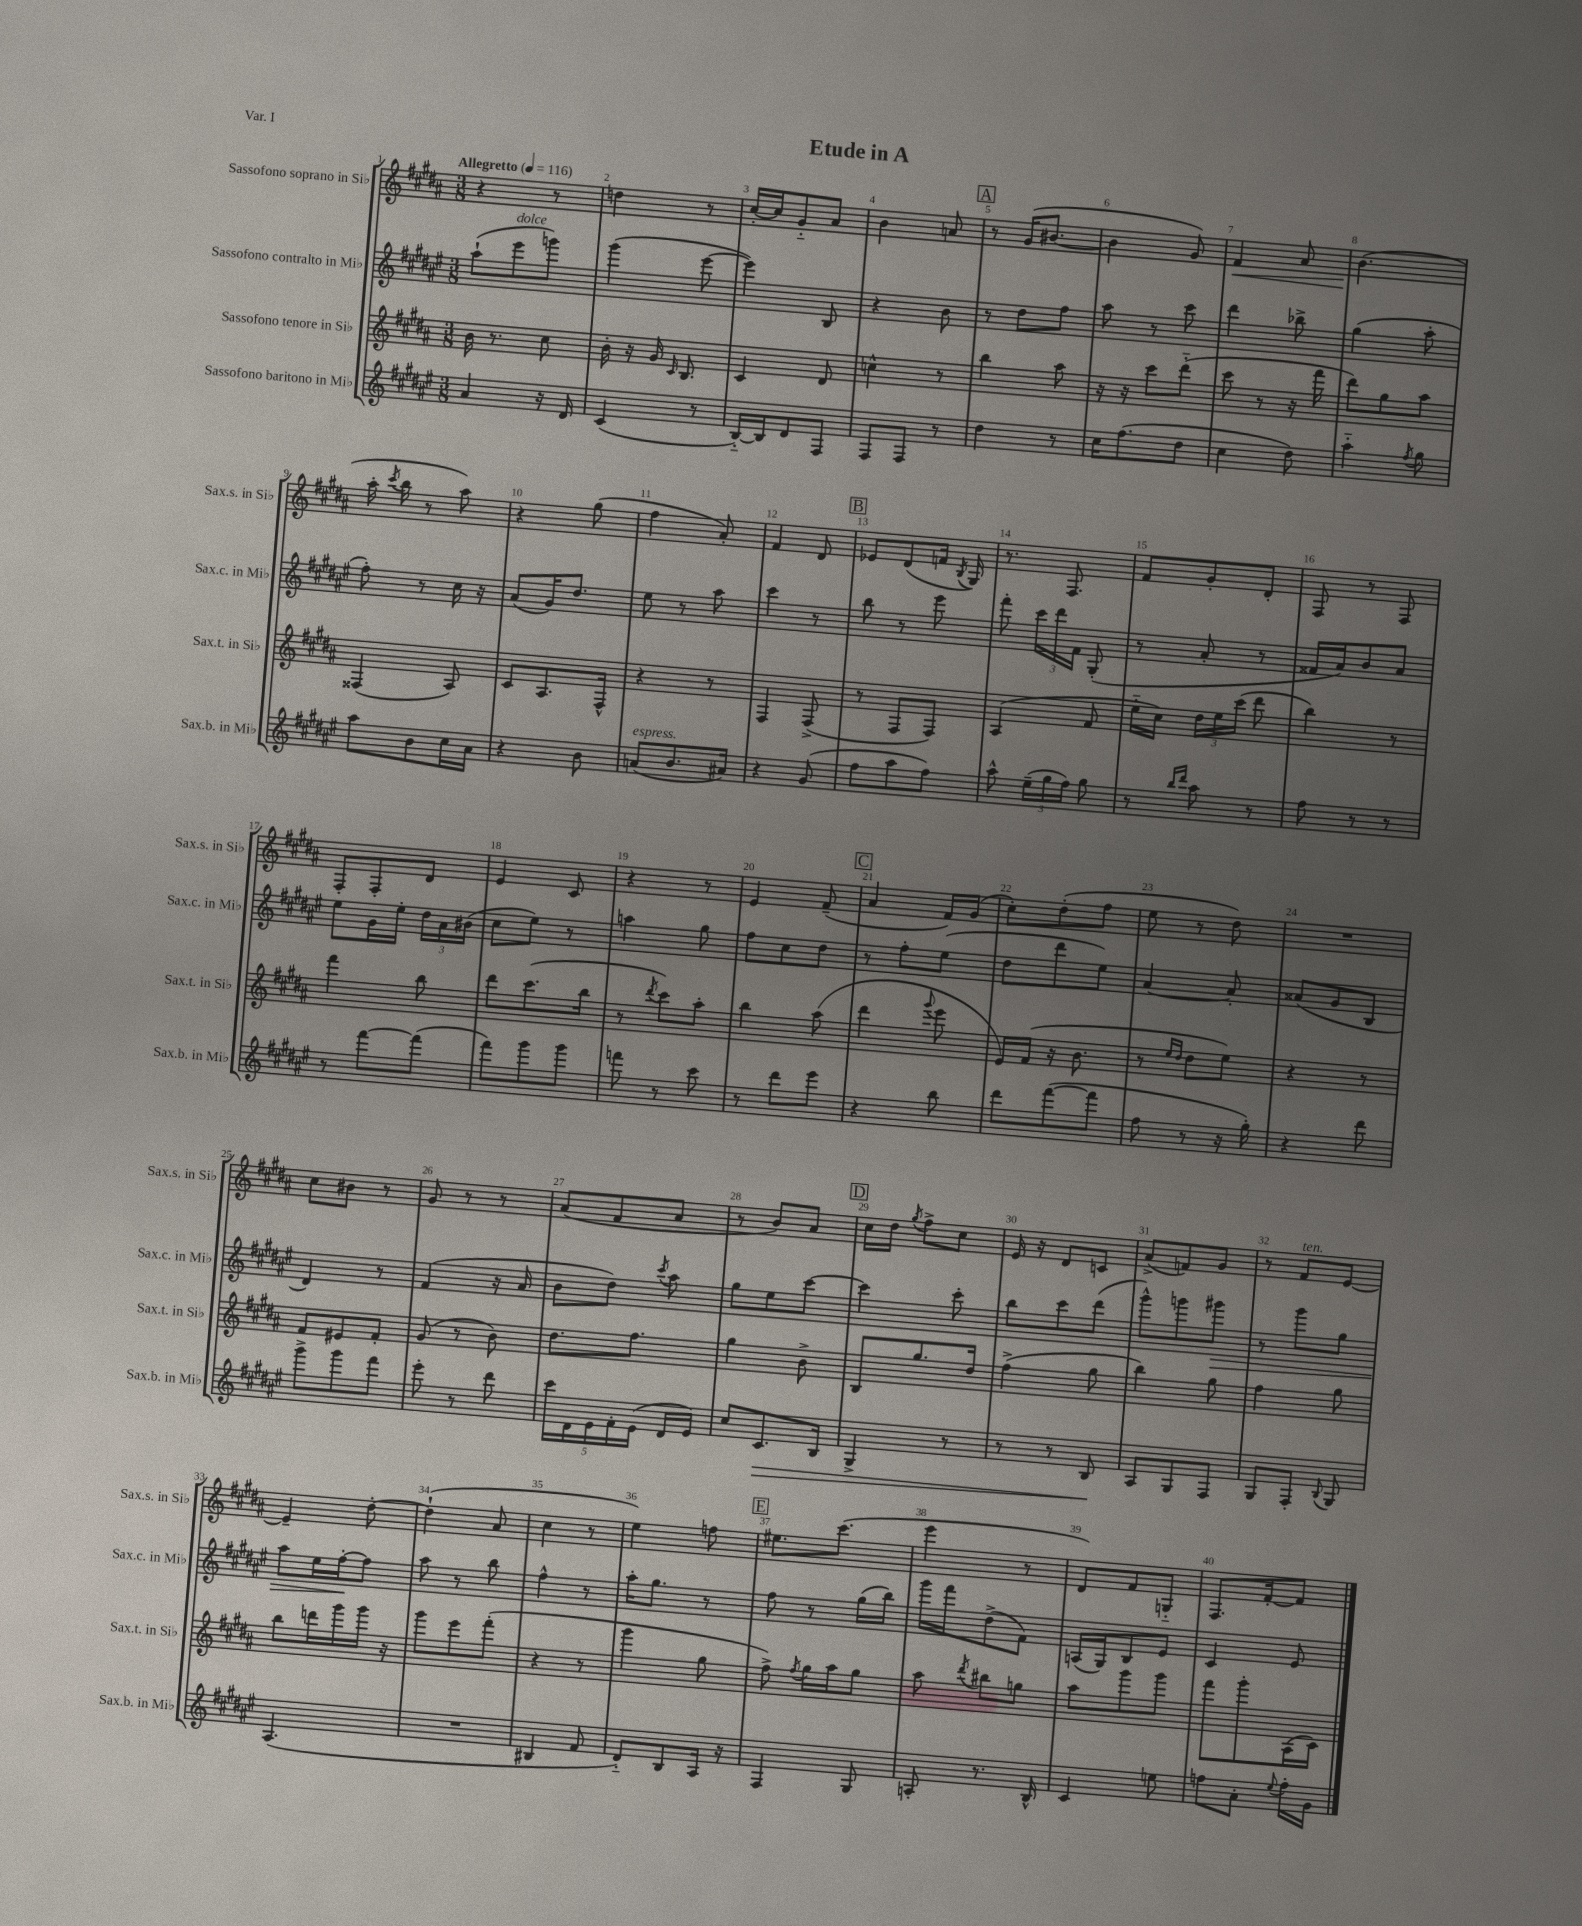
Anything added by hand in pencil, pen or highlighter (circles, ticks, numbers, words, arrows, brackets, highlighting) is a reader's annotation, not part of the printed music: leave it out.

**kern	**kern	**kern	**kern
*staff4	*staff3	*staff2	*staff1
*clefG2	*clefG2	*clefG2	*clefG2
*k[f#c#g#d#a#e#]	*k[f#c#g#d#a#]	*k[f#c#g#d#a#e#]	*k[f#c#g#d#a#]
*M3/8	*M3/8	*M3/8	*M3/8
*MM116	*MM116	*MM116	*MM116
4a#	16b	(8aa#`	4r
.	8.r	.	.
.	.	8eee#	.
16r	8cc#	8ggg)	8r
16d#	.	.	.
=	=	=	=
(4c#	16b'	(4ggg#	4dd
.	16r	.	.
.	16g#	.	.
.	16qqc#	.	.
.	8.B	.	.
8r	.	[8eee#	8r
=	=	=	=
[16B'~)	4c#	4eee#])	[16cc#'
16B]	.	.	16cc#]
8d#	.	.	8g#'~
8F#	8d#	8B	8a#
=	=	=	=
8F#	4cc^^	4r	4b
8F#	.	.	.
8r	8r	8b	8a
=	=	=	=
4dd#	4bb	8r	8r
.	.	8dd#	(16g#
.	.	.	[8.b#
8r	8aa#	8ff#	.
=	=	=	=
16cc#	16r	8aa#	4b#]
(8.ff#	16r	.	.
.	8ccc#	8r	.
8dd#	(8ddd#'~	8ccc#	8g#)
=	=	=	=
4cc#	8ccc#	4ddd#	4f#
.	8r	.	.
8dd#)	16r	8bb-^	8a#
.	16fff#	.	.
=	=	=	=
4aa#'~	8ddd#)	(4gg#	(4.b
.	8gg#	.	.
8qff#	.	.	.
8gg#	8aa#	8aa#'	.
=	=	=	=
8aa#	(4F##	8ff#')	16aa#'
.	.	.	8qccc#
.	.	.	16bb
8b	.	8r	8r
16cc#	8A#)	16cc#	8aa#)
16a#	.	16r	.
=	=	=	=
4r	8c#	(8a#	4r
.	8.A#	16g#)	.
.	.	8.dd#	.
8b	.	.	(8gg#
.	16F#^^	.	.
=	=	=	=
(8a	4r	8ee#	4ff#
8.b	.	8r	.
.	8r	8aa#	8a#')
16a#)	.	.	.
=	=	=	=
4r	4F#	4ccc#	4f#
(8g#	(8F#^	8r	8d#
=	=	=	=
8ff#	8r	8bb	8e-
8aa#	8F#	8r	(8d#
8ff#)	8F#)	8eee#	16f
.	.	.	8qB
.	.	.	16G#)
=	=	=	=
8aa#^^	(4A#	8fff#'	8.r
(24ee#~	.	24ccc#	.
24gg#	.	24ddd#	.
.	.	.	8.F#
24ff#)	.	24f#	.
8gg#	8f#	(8G#'	.
=	=	=	=
8r	16ee'~	8r	8f#
.	16cc#)	.	.
16qqbb	.	.	.
16qqddd#	.	.	.
8aa#	24dd#	8a#'	8g#'
.	24ee	.	.
.	(24ccc#	.	.
8r	8ddd#	8r	8d#'
=	=	=	=
8ff#	4bb)	16f##	8F#
.	.	16a#)	.
8r	.	8b	8r
8r	8r	8a#	8F#
=	=	=	=
8r	4fff#	8ee#	8F#'
[8fff#	.	16g#	8F#'
.	.	16ee#'	.
(8fff#]	8bb	24dd#	8d#
.	.	24a#	.
.	.	(24b#	.
=	=	=	=
8fff#)	8ddd#	8cc#	4e
8ggg#	(8.ccc#	8ee#)	.
8ggg#	.	8r	8c#
.	16bb	.	.
=	=	=	=
8fff	8r	4aa	4r
.	8qddd#	.	.
8r	8ccc#)	.	.
8ccc#	8aa#'	8gg#	8r
=	=	=	=
8r	4bb	8ff#	4e
8ddd#	.	8cc#	.
8eee#	(8aa#	8dd#	(8f#~
=	=	=	=
4r	4ddd#	8r	4a#
.	.	8ff#'	.
.	8qqggg#	.	.
8bb	8eee	(8ee#	16f#)
.	.	.	(16g#
=	=	=	=
8ddd#	16e)	8dd#	8cc#')
.	(16f#	.	.
([8fff#	16r	8ddd#	(8dd#'
.	8.b	.	.
8fff#]	.	8ee#)	8ff#
=	=	=	=
8ff#	8r	[4a#	8ee
.	16qqee	.	.
.	16qqdd#	.	.
8r	8dd#	.	8r
16r	8ee)	8a#']	8dd#)
16gg#')	.	.	.
=	=	=	=
4r	4r	(8a##	4.r
.	.	8g#	.
8ddd#	8r	8B	.
=	=	=	=
8ggg#^	8f#	4d#)	8cc#
8ggg#	8e#	.	8b#
8fff#	8f#'	8r	8r
=	=	=	=
8eee#'	(8g#	(4f#	8g#
8r	8r	.	8r
8ddd#	8b)	16r	8r
.	.	16a#	.
=	=	=	=
20ccc#	8.dd#	8b	(8a#
20d#	.	.	.
20e#	.	.	.
.	.	8dd#)	8f#
20f#'	.	.	.
.	8.ff#	.	.
(20e#	.	.	.
.	.	8qccc#	.
16d#	.	8aa#	8a#
16e#)	.	.	.
=	=	=	=
8cc#	4gg#	8gg#	8r
8.c#	.	8ee#	8b)
.	8b^	[8ccc#	8a#
16B	.	.	.
=	=	=	=
4G#^	8B	4ccc#]	16cc#
.	.	.	16dd#
.	.	.	8qgg#
.	8.gg#	.	8ff#^
8r	.	8ccc#'	8cc#
.	16dd#	.	.
=	=	=	=
8r	(4ff#^	8bb	16e
.	.	.	16r
8r	.	8ccc#	8d#
8B	8gg#	(8ddd#	8c
=	=	=	=
8A#	4bb)	8ggg#^^)	(8a#^
8G#	.	8ggg	8f)
8F#	8gg#	8ggg#	8g#
=	=	=	=
8G#	4ff#	8r	8r
8F#'	.	8ggg#	8f#
8qqB	.	.	.
8G#	8gg#	8gg#	[8e
=	=	=	=
(4.A#	8bb	8aa#	4e~]
.	16ddd	16ee#	.
.	16ggg#	[16ff#'	.
.	16ggg#	8ff#]	[8dd#'
.	16r	.	.
=	=	=	=
4.r	8ggg#	8aa#	(4dd#`]
.	8eee	8r	.
.	(8fff#'	8bb	8a#
=	=	=	=
4B#	4r	4ff#^^	4cc#
8f#	8r	8r	8r
=	=	=	=
8d#'~)	4ggg#	16aa#'	4ee)
.	.	8.gg#	.
8B	.	.	.
16A#	8gg#	8r	8ff
16r	.	.	.
=	=	=	=
4F#	8ff#^)	8ff#	8.ee#
.	8qff#	.	.
.	16gg#	8r	.
.	16aa#	.	(8.ccc#
8G#	8gg#	(16gg#	.
.	.	16bb)	.
=	=	=	=
8A'	8aa#	16ggg#	4eee
.	.	16fff#	.
.	8qddd#	.	.
8.r	8bb#	(8dd#^	.
.	8gg	8f#)	8r
16B^^	.	.	.
=	=	=	=
4c#	8aa#	(16A	8d#)
.	.	16G#)	.
.	8ggg#	8B	8f#
8ee	8ggg#	8e#	8G'~
=	=	=	=
8ff	8fff#	4c#	8.F#
8a#'	8ggg#'	.	.
.	.	.	[16f#'
8qqee#	.	.	.
16ff'	(16A#	8e#	8f#]
16g#	16c#)	.	.
==	==	==	==
*-	*-	*-	*-
